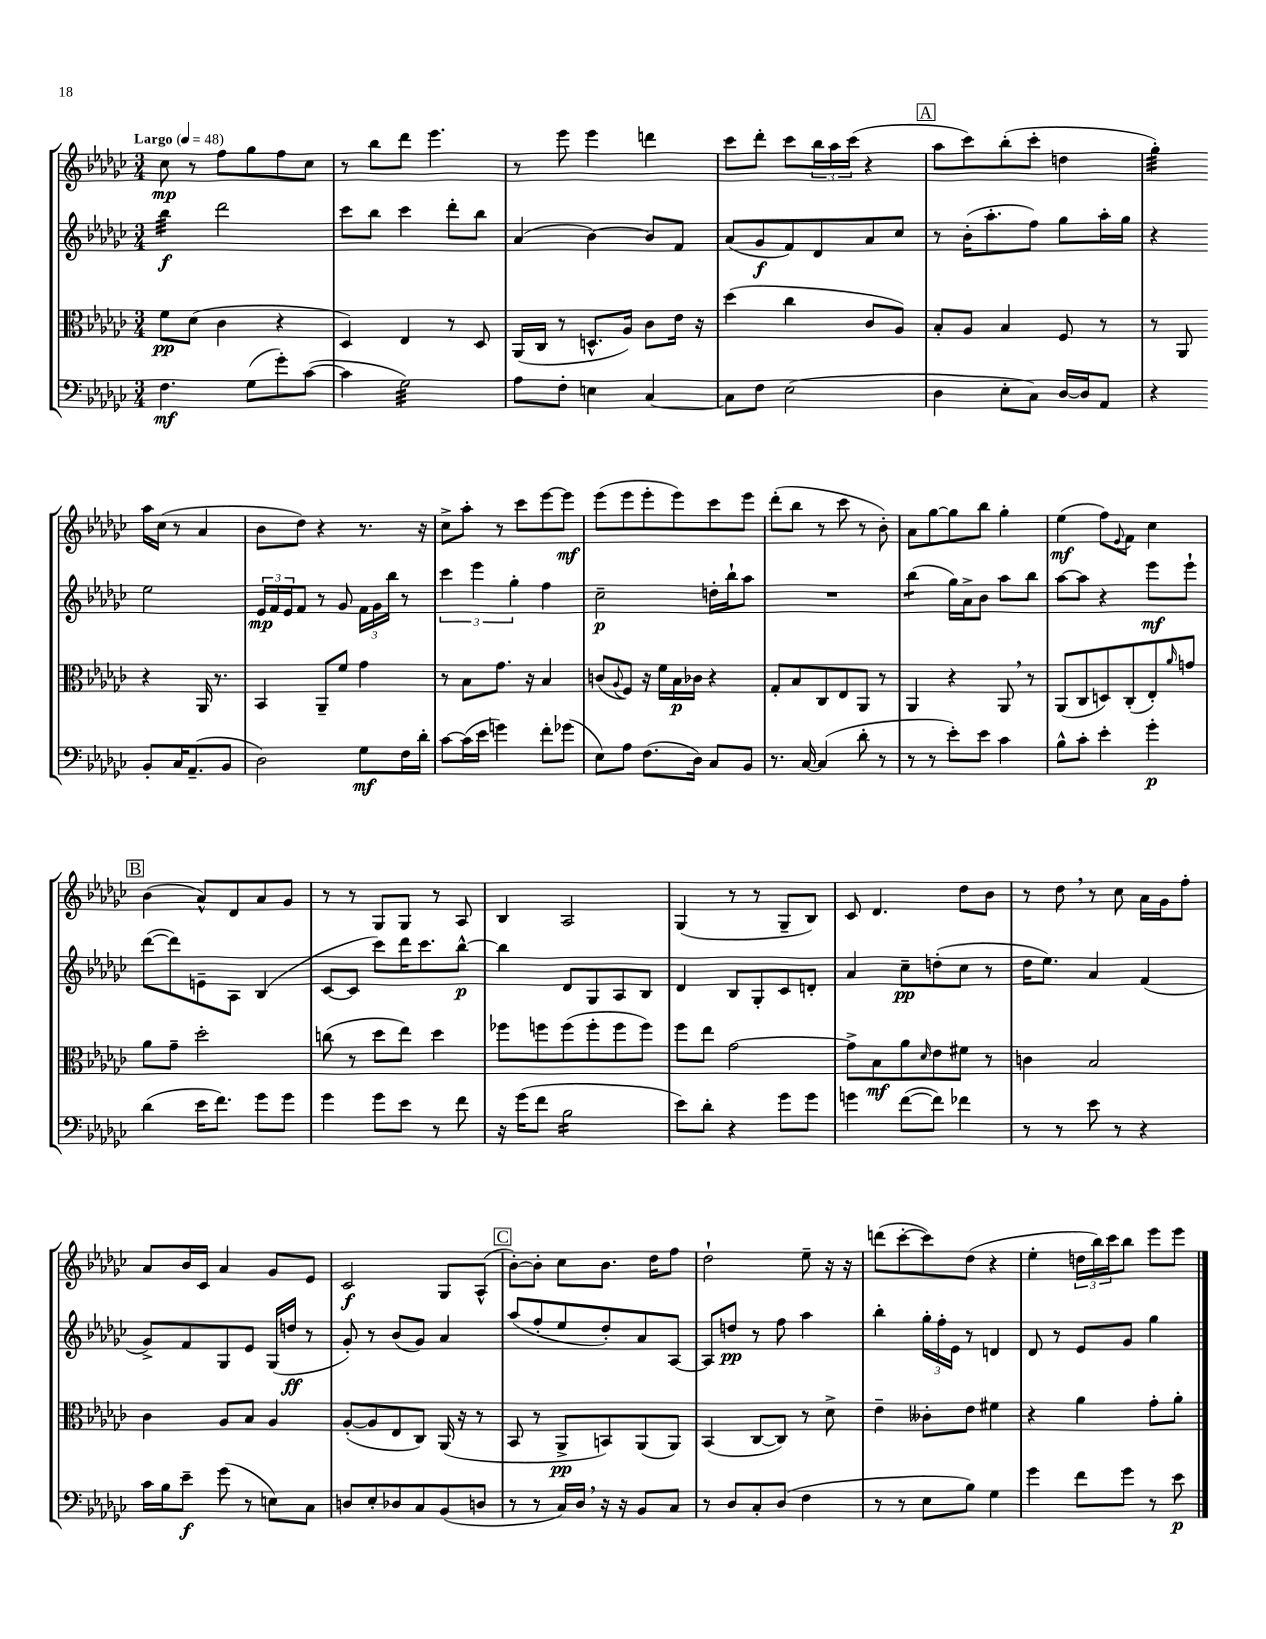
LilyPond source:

<<
\new StaffGroup <<
\new Staff = "s0" {
    \clef treble \key ges \major \numericTimeSignature \time 3/4 \tempo "Largo" 4 = 48
    ces''8\mp r8 f''8 ges''8 f''8 ces''8 |
    r8 bes''8 des'''8 ees'''4. |
    r8 ees'''8 ees'''4 d'''4 |
    ces'''8 des'''8-. ces'''8 \tuplet 3/2 { bes''16 aes''16 ces'''16( } r4 |
    \mark \markup { \box "A" } aes''8 ces'''8) bes''8-.( ces'''8-. d''4 |
    ges''4:32-.) aes''16 ces''16( r8 aes'4 |
    bes'8 des''8) r4 r8. r16 |
    ces''8-> aes''8-. r8 ces'''8 ees'''8~ ees'''8\mf |
    ees'''8( ees'''8 ees'''8-. ees'''8) ces'''8 ees'''8 |
    des'''8-.( bes''8 r8 ces'''8 r8 bes'8-.) |
    aes'8 ges''8~ ges''8 bes''8 ges''4-. |
    ees''4\mf( f''8) \appoggiatura { ees'8 } f'8 ces''4 |
    \mark \markup { \box "B" } bes'4( aes'8-^) des'8 aes'8 ges'8 |
    r8 r8 ges8 ges8 r8 aes8 |
    bes4 aes2 |
    ges4( r8 r8 ges8-- bes8) |
    ces'8 des'4. des''8 bes'8 |
    r8 des''8 \breathe r8 ces''8 aes'16 ges'16 f''8-. |
    aes'8 bes'16 ces'16 aes'4 ges'8 ees'8 |
    ces'2\f ges8 aes8-^( |
    \mark \markup { \box "C" } bes'8~-.) bes'8-. ces''8 bes'8. des''16 f''8 |
    des''2-! ees''8-- r16 r16 |
    d'''8( ces'''8~-. ces'''8) des''8( r4 |
    ees''4-. \tuplet 3/2 { d''16 bes''16) ces'''16 } bes''8 ees'''8 ees'''8 \bar "|." |
}
\new Staff = "s1" {
    \clef treble \key ges \major \numericTimeSignature \time 3/4
    bes''4:32\f des'''2 |
    ces'''8 bes''8 ces'''4 des'''8-. bes''8 |
    aes'4( bes'4~) bes'8 f'8 |
    aes'8( ges'8\f f'8) des'8 aes'8 ces''8 |
    \mark \markup { \box "A" } r8 bes'16-.( aes''8.-. f''8) ges''8 aes''16-. ges''16 |
    r4 ees''2 |
    \tuplet 3/2 { ees'16\mp f'16 ees'16 } f'8 r8 ges'8 \tuplet 3/2 { f'16 ges'16 bes''16 } r8 |
    \tuplet 3/2 { ces'''4 ees'''4 ges''4-. } f''4 |
    ces''2--\p d''16-. bes''16-! aes''8 |
    R2. |
    bes''4:8( ges''16) aes'16-> bes'8 aes''8 bes''8 |
    aes''8~ aes''8 r4 ees'''8\mf ees'''8-! |
    \mark \markup { \box "B" } des'''8~( des'''8) e'8-- aes8 bes4( |
    ces'8~ ces'8 ces'''8) des'''16 ces'''8. bes''8~-^\p |
    bes''4 des'8 ges8 aes8 bes8 |
    des'4 bes8 ges8-. ces'8 d'8-. |
    aes'4 ces''8--\pp d''8-.( ces''8 r8 |
    des''16 ees''8.) aes'4 f'4( |
    ges'8->) f'8 ges8 ees'8 ges16( d''16\ff r8 |
    ges'8-.) r8 bes'8( ges'8) aes'4 |
    \mark \markup { \box "C" } aes''8( f''8-. ees''8 des''8-.) aes'8 aes8~ |
    aes8 d''8\pp r8 f''8 aes''4 |
    bes''4-. \tuplet 3/2 { ges''16-. f''16-. ees'16 } r8 d'4 |
    des'8 r8 ees'8 ges'8 ges''4 \bar "|." |
}
\new Staff = "s2" {
    \clef alto \key ges \major \numericTimeSignature \time 3/4
    f'8\pp des'8( ces'4 r4 |
    des4) ees4 r8 des8 |
    aes,16( ces16 r8 d8.-^ aes16) ces'8 ees'16 r16 |
    des''4( ces''4 ces'8 aes8) |
    \mark \markup { \box "A" } bes8-. aes8 bes4 f8 r8 |
    r8 aes,8 r4 aes,16 r8. |
    bes,4 aes,8-- f'8 ges'4 |
    r8 bes8 ges'8. r16 bes4 |
    c'8( \appoggiatura { aes8 } f8) r16 f'16 bes16\p ces'16 r4 |
    ges8-. bes8 ces8 ees8 aes,8 r8 |
    aes,4 r4 aes,8 \breathe r8 |
    aes,8( ces8 d8) ces8-.( ees8-.) \grace { aes'16 } g'8 |
    \mark \markup { \box "B" } aes'8 ges'8-- des''2-. |
    c''8( r8 des''8 ees''8) des''4 |
    fes''8 f''8 f''8( f''8-. f''8 f''8) |
    f''8 ees''8 ges'2~ |
    ges'8-> bes8\mf aes'8 \grace { des'16 } ees'8 fis'8 r8 |
    c'4 bes2 |
    ces'4 aes8 bes8 aes4 |
    aes8~-.( aes8 ees8 ces8) aes,16( r16 r8 |
    \mark \markup { \box "C" } bes,8 r8 aes,8->\pp b,8) aes,8( aes,8) |
    bes,4( ces8~ ces8) r8 des'8-> |
    ees'4-- ceses'8-. ees'8 fis'4 |
    r4 aes'4 ges'8-. aes'8-. \bar "|." |
}
\new Staff = "s3" {
    \clef bass \key ges \major \numericTimeSignature \time 3/4
    f4.\mf ges8( ges'8-.) ces'8~( |
    ces'4 ges2:32) |
    aes8 f8-. e4 ces4~ |
    ces8 f8 ees2( |
    \mark \markup { \box "A" } des4 ees8-. ces8) des16~ des16 aes,8 |
    r4 bes,8-. ces16 aes,8.--( bes,8 |
    des2) ges8\mf f16 des'16-. |
    ces'8~ ces'16( ees'16 g'4) f'8-. ges'8( |
    ees8) aes8 f8.( des16) ces8 bes,8 |
    r8. ces16~ ces4( des'8-. r8 |
    r8 r8 ees'8-.) ees'8 ces'4 |
    bes8-^ ces'8-. ees'4-. ges'4-.\p |
    \mark \markup { \box "B" } des'4( ees'16 f'8.) ges'8 ges'8 |
    ges'4 ges'8 ees'8 r8 f'8 |
    r16 ges'16( f'8 bes2:16 |
    ees'8) des'8-. r4 ges'8 ges'8 |
    g'4 f'8~( f'8) fes'4 |
    r8 r8 ees'8 r8 r4 |
    ces'16 bes16 ees'8--\f ges'8( r8 e8) ces8 |
    d8 ees8-. des8 ces8 bes,8( d8 |
    \mark \markup { \box "C" } r8 r8 ces16) des16 \breathe r16 r16 bes,8 ces8 |
    r8 des8 ces8-. des8( f4 |
    r8 r8 ees8 bes8) ges4 |
    ges'4 f'8 ges'8 r8 ees'8\p \bar "|." |
}
>>
>>
\layout { \context { \Score \remove "Bar_number_engraver" } }
